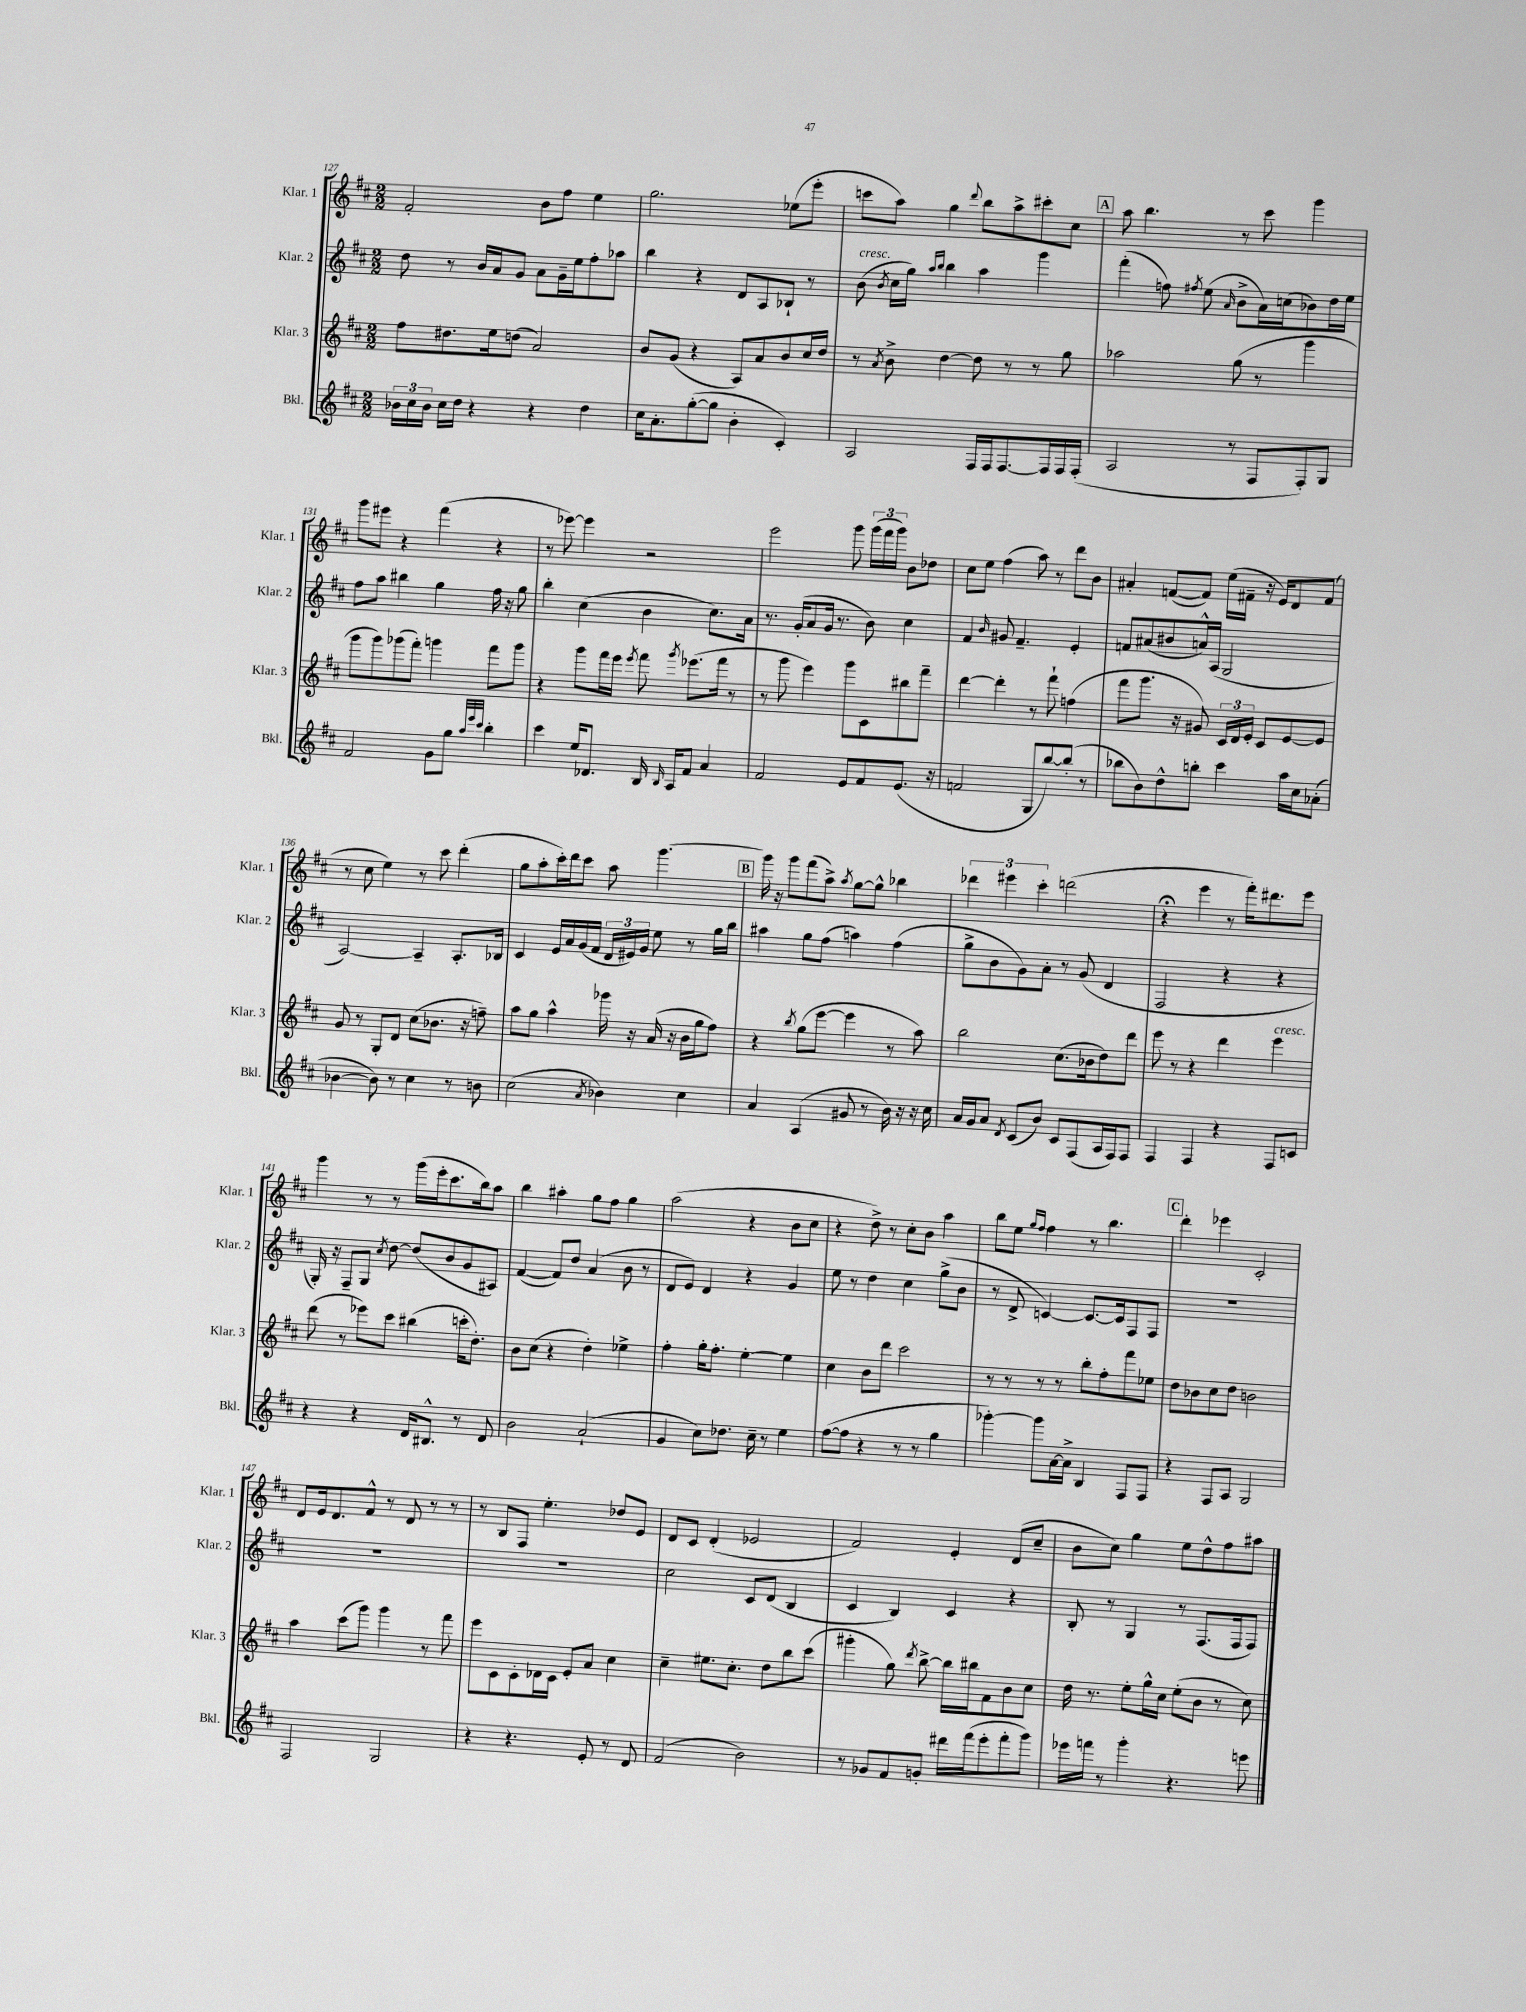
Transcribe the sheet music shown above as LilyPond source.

<<
\new StaffGroup <<
\new Staff = "s0" \with { instrumentName = "Klar. 1" shortInstrumentName = "Klar. 1" } {
    \clef treble \key d \major \numericTimeSignature \time 2/2
    \autoBeamOff fis'2-. b'8[ fis''8] e''4 |
    g''2. ees''8[( e'''8]-. |
    c'''8[ a''8]) g''4 \appoggiatura { d'''8 } b''8[ a''8-> cis'''8-. cis''8] |
    \mark \markup { \box "A" } a''8 b''4. r8 cis'''8 g'''4 |
    g'''8[ eis'''8] r4 fis'''4( r4 |
    r8 ees'''8~) ees'''4 r2 |
    e'''2 g'''8 \tuplet 3/2 { g'''16[( fis'''16 g'''16]) } b'8[ des''8] |
    cis''8[ e''8] fis''4( a''8) r8 d'''8[ b'8] |
    ais'4-. f'8[~( f'8]) e''16[( fis'16]-- r16 e'16[) d'8 fis'8]( |
    r8 cis''8 e''4) r8 cis'''8 d'''4-.( |
    g''8[ a''8-. cis'''16-.) d'''16 cis'''8] a''8 g'''4.~ |
    \mark \markup { \box "B" } g'''16 r16 g'''8[ fis'''8( a''8]->) \acciaccatura { a''8 } g''8[~ g''8]-^ bes''4 |
    \tuplet 3/2 { des'''4 eis'''4 cis'''4-. } d'''2( |
    r4\fermata e'''4 r8 fis'''16[-.) dis'''8. e'''8] |
    g'''4 r8 r8 g'''16[( e'''16-. cis'''8. b''16) a''8] |
    b''4 ais''4-. g''8[ fis''8] g''4 |
    a''2( r4 b'8[ cis''8] |
    r4 d''8->) r8 cis''8[-. b'8] a''4 |
    b''8[ e''8] \grace { g''16[ fis''16] } fis''4 r8 b''4. |
    \mark \markup { \box "C" } d'''4-. ees'''4 cis'2-. |
    d'8[ e'16 d'8. fis'8]-^ r8 d'8 r8 r8 |
    r8 b8[ fis8] e''4.-. des''8[ e'8] |
    d'8[ cis'8] d'4-.( ees'2 |
    fis'2) e'4-. d'8[( cis''8]-- |
    b'8[ cis''8]) g''4 e''8[ d''8-^ fis''8 ais''8] \bar "|." |
}
\new Staff = "s1" \with { instrumentName = "Klar. 2" shortInstrumentName = "Klar. 2" } {
    \clef treble \key d \major \numericTimeSignature \time 2/2
    \autoBeamOff d''8 r8 b'16[ a'16 g'8] a'8[ g'16-- e''16 fis''8-. aes''8] |
    b''4 r4 d'8[ a8 bes8]-! r8 |
    b'8^\markup { \italic "cresc." }( \acciaccatura { b'8 } cis''16[ g''16]) \grace { a''16[ b''16] } b''4 a''4 g'''4 |
    \mark \markup { \box "A" } fis'''4-.( f''8) \acciaccatura { fis''8 } e''8( \grace { a'16 } b'8[-> a'16) c''16( bes'8) d''16 e''16] |
    fis''8[ a''8] bis''4 g''4 fis''16 r16 g''8 |
    b''4-. cis''4( b'4 cis''8.[) a'16] |
    r8. g'16[-.( a'8 g'16] r8. b'8) cis''4 |
    fis'4 \grace { b'16 } gis'8 fis'4.-- e'4-. |
    f'8[ ais'8( bis'8 a'16-^) a16]( g2 |
    a2~) a4-- a8.[-. bes16] |
    cis'4 e'16[ a'16 g'16( fis'16] \tuplet 3/2 { d'16[ eis'16) g'16] } e''8 r8 g''16[ b''16] |
    \mark \markup { \box "B" } ais''4 g''8[ fis''8]( a''4) fis''4( |
    g''8[-> b'8 g'8) a'8]-. r8 g'8( d'4 |
    fis2 r4 r4 |
    g16-.) r16 fis8[-- g8] \acciaccatura { cis''8 } d''8~ d''8[( b'8 g'8 ais8]) |
    fis'4~( fis'8[) d''8] a'4( b'8 r8 |
    d'8[ e'8]) d'4 r4 g'4 |
    e''8 r8 d''4 cis''4 g''8[->( b'8] |
    r8 d'8-> c'4~) c'8.[~ c'16 fis8 fis8] |
    \mark \markup { \box "C" } R1 |
    R1 |
    R1 |
    cis''2 cis'8[ d'8]( b4 |
    cis'4 b4) cis'4 r4 |
    b8-. r8 g4 r8 fis8.[( fis16 fis8]) \bar "|." |
}
\new Staff = "s2" \with { instrumentName = "Klar. 3" shortInstrumentName = "Klar. 3" } {
    \clef treble \key d \major \numericTimeSignature \time 2/2
    \autoBeamOff fis''8[ dis''8. e''16 d''8]( a'2) |
    b'8[ g'8]( r4 a8[) a'8 b'8 cis''16 d''16] |
    r8 \acciaccatura { a'8 } b'8-> d''4~ d''8 r8 r8 g''8 |
    \mark \markup { \box "A" } aes''2 g''8( r8 g'''4 |
    g'''8[ g'''8) ges'''8( fis'''8]-.) g'''4 fis'''8[ g'''8] |
    r4 g'''8[ fis'''16 e'''16] \acciaccatura { e'''8 } fis'''8 \acciaccatura { g'''8 } ees'''8.[( fis'''16] r8 |
    r8 g'''8 e'''4) g'''8[ cis'8 bis''8 fis'''8]-- |
    d'''4~ d'''4-. r8 fis'''8-! f''4( |
    fis'''8[ g'''8.] r16 gis'8) \tuplet 3/2 { cis'16[ d'16 e'16]-. } cis'8[ e'8~ e'8] |
    g'8 r8 g8[-. d'8] cis''8[( bes'8.] r16 f''8--) |
    a''8[ g''8] a''4-^ ges'''16 r16 a'16( r16 b'16[ g''16 fis''8]) |
    \mark \markup { \box "B" } r4 \acciaccatura { b''8 } g''8[( e'''8]~ e'''4 r8 a''8) |
    b''2 cis''8.[( bes'16 d''8) d'''8] |
    e'''8 r8 r4 d'''4 e'''4^\markup { \italic "cresc." } |
    d'''8( r8 ees'''8[) cis'''8] bis''4( c'''16[-. d''8.]-.) |
    b'8[ cis''8]( r4 d''4-.) ees''4-> |
    fis''4-. g''16[-. fis''8.]-. e''4~-. e''4 |
    cis''4 b'8[ d'''8] cis'''2 |
    r8 r8 r8 r8 b''8[-. fis''8-. fis'''8 ees''8] |
    \mark \markup { \box "C" } d''8[ bes'8 cis''8 d''8] b'2 |
    a''4 cis'''8[( g'''8]) g'''4 r8 fis'''8 |
    e'''8[ cis'8 cis'8-. des'16 cis'16] e'8[-. a'8] cis''4 |
    cis''4-- eis''8.[ cis''8.]-. d''8[ b''8 cis'''8]( |
    gis'''4-. g''8) \acciaccatura { d'''8 } b''8~-> b''16[ bis''16 fis'8 b'8 cis''8] |
    d''16 r8. e''8[-. g''16-^ cis''16] e''8[-.( b'8] r8 cis''8) \bar "|." |
}
\new Staff = "s3" \with { instrumentName = "Bkl." shortInstrumentName = "Bkl." } {
    \clef treble \key d \major \numericTimeSignature \time 2/2
    \autoBeamOff \tuplet 3/2 { bes'16[ cis''16 bes'16] } cis''16[ d''16] r4 r4 d''4 |
    cis''16[ a'8.-. g''8~-.( g''8] b'4-. cis'4-.) |
    a2 fis16[ fis16 fis8.~ fis16 fis16 fis16]-.( |
    \mark \markup { \box "A" } a2 r8 fis8[ fis8-.) g8] |
    fis'2 g'8[ g''8] \grace { a''32[ e'''32 cis'''32] } b''4-. |
    cis'''4 e''16[ des'8.] b16 \grace { b16 } a16[ fis'8] a'4 |
    fis'2 e'8[ fis'8 e'8.]( r16 |
    f'2 g8[ b''8~) b''8]-.( r8 |
    bes''8[ b'8) d''8-^ b''8]-. cis'''4 a''16[ cis''16 aes'8]-.( |
    bes'4~ bes'8) r8 cis''4 r8 b'8 |
    cis''2( \acciaccatura { a'8 } bes'4) cis''4 |
    \mark \markup { \box "B" } a'4 a4( gis'8 r8 b'16) r16 r16 cis''16 |
    a'16[ g'16 a'8] \acciaccatura { d'8 } cis'8[( b'8]) cis'8[ fis8( a16 fis16) fis8] |
    fis4 fis4 r4 fis8[ c'8] |
    r4 r4 d'16[ bis8.]-^ r8 d'8 |
    b'2 a'2-!( |
    g'4 cis''8[) des''8.] cis''16-- r8 e''4 |
    fis''8[~( fis''8] r4 r8 r8 g''4 |
    ges'''4~-.) ges'''8[ a'16~ a'16]-> b4 fis8[ fis8] |
    \mark \markup { \box "C" } r4 fis8[ a8] g2 |
    fis2 g2 |
    r4 r4. e'8-. r8 d'8 |
    fis'2( b'2) |
    r8 ges'8[ fis'8 g'8]-. dis'''16[ fis'''16( e'''8-. fis'''8-. g'''8]) |
    ees'''16[ f'''16] r8 g'''4-. r4. e'''8 \bar "|." |
}
>>
>>
\layout { \context { \Score currentBarNumber = #127 } }
